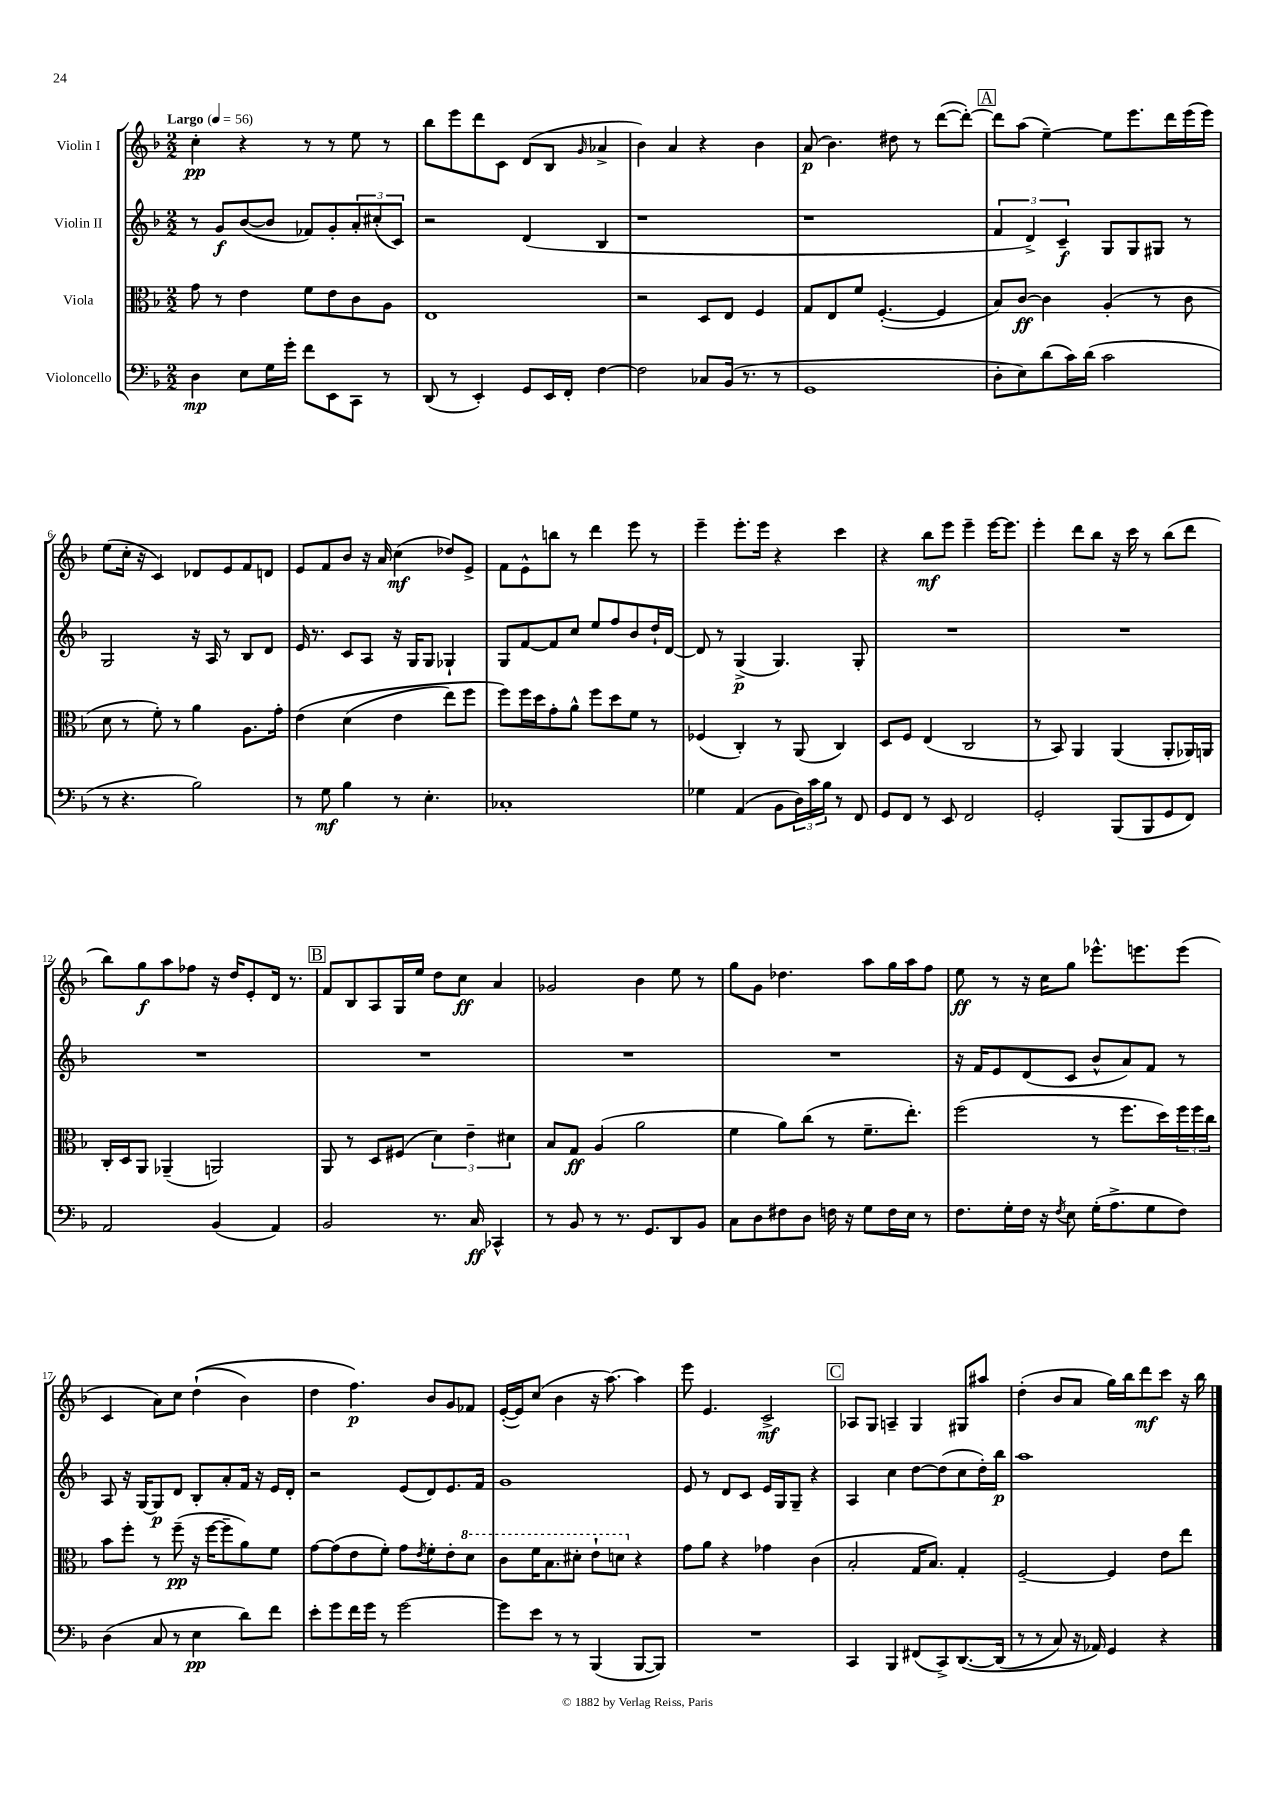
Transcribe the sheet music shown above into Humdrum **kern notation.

**kern	**kern	**kern	**kern
*staff4	*staff3	*staff2	*staff1
*clefF4	*clefC3	*clefG2	*clefG2
*k[b-]	*k[b-]	*k[b-]	*k[b-]
*M2/2	*M2/2	*M2/2	*M2/2
*MM56	*MM56	*MM56	*MM56
4D\	8g\	8r	4cc'\
.	8r	8g/L	.
8E\L	4e\	([8b-/	4r
16G\L	.	8b-/]J	.
16g'\JJ	.	.	.
8f\L	8f\L	8f-/L)	8r
8EE\	8e\	8g'/	8r
8CC\J	8c\	12a'/	8ee\
.	.	(12cc#'/	.
8r	8A\J	.	8r
.	.	12c/J)	.
=	=	=	=
(8DD/	1E	2r	8bb-\L
8r	.	.	8eee\
4EE'/)	.	.	8ddd\
.	.	.	8c\J
8GG/L	.	(4d/	(8d/L
16EE/L	.	.	8B-/J
16FF'/JJ	.	.	.
.	.	.	16qqg/
[4F\	.	4B-/	4a-^/
=	=	=	=
2F\]	2r	1r	4b-\)
.	.	.	4a/
8C-/L	8D/L	.	4r
(16BB-/Jk	8E/J	.	.
8.r	.	.	.
.	4F/	.	4b-\
8r	.	.	.
=	=	=	=
1GG	8G/L	1r	(8a/
.	8E/	.	4.b-\)
.	8f/J	.	.
.	([4.F'/	.	.
.	.	.	8dd#\
.	.	.	8r
.	4F/]	.	([8ddd\L
.	.	.	8ddd'\_J)
=	=	=	=
8D'\L	8B-/L)	6f/	8ddd\]L
8E\)	[8c/J	.	(8aa\J
.	.	6d^/)	.
(8d\	4c\]	.	[4ee~\)
.	.	6c~/	.
16c\L)	.	.	.
(16d\JJ	.	.	.
2c\	(4A'/	8G/L	8ee\]L
.	.	8G/	8.eee\
.	8r	8G#/J	.
.	.	.	16ddd\L
.	8c\	8r	(16eee\
.	.	.	16eee\JJ)
=	=	=	=
8r	8d\	2G/	(8ee\L
4.r	8r	.	16cc'\Jk
.	.	.	16r
.	8f'\)	.	4c/)
.	8r	.	.
2B-\)	4a\	16r	8d-/L
.	.	16A/	.
.	.	8r	8e/
.	8.A\L	8B-/L	8f/
.	.	8d/J	8d/J
.	16g'\Jk	.	.
=	=	=	=
8r	&(4e\	16e/	8e/L
.	.	8.r	.
8G\	.	.	8f/
4B-\	(4d\	8c/L	8b-/J
.	.	8A/J	16r
.	.	.	16a/
8r	4e\	16r	(4cc\
.	.	16G/LK	.
4.E'\	.	8G/J	.
.	8ee\L)	4G-`/	8dd-/L)
.	8ff\J	.	8e^/J
=	=	=	=
1C-'	8ff\L&)	8G/L	8f\L
.	16ff\L	[8f/	8e^^\
.	16dd\J	.	.
.	8g'\	8f/]	8bb\J
.	8a^^\J	8cc/J	8r
.	8ff\L	8ee/L	4ddd\
.	8dd\	8ff/	.
.	8f\J	8b-/	8eee\
.	8r	16dd`/L	8r
.	.	[16d/JJ	.
=	=	=	=
4G-\	(4F-/	8d/]	4eee~\
.	.	8r	.
(4AA/	4C'/)	(4G^/	8.eee'\L
.	.	.	16eee\Jk
8BB-\L	8r	4.G/)	4r
24D\L)	(8AA/	.	.
24c\	.	.	.
24B-\JJ	.	.	.
8r	4C/)	.	4ccc\
8FF/	.	8G'/	.
=	=	=	=
8GG/L	8D/L	1r	4r
8FF/J	8F/J	.	.
8r	(4E/	.	8bb-\L
8EE/	.	.	8eee\J
2FF/	2C/	.	4eee~\
.	.	.	[16eee\LK
.	.	.	8.eee\]J
=	=	=	=
2GG'/	8r	1r	4eee'\
.	8BB-/)	.	.
.	4AA/	.	8ddd\L
.	.	.	8bb-\J
(8BBB-/L	(4AA/	.	16r
.	.	.	16ccc\
8BBB-/	.	.	8r
8GG/	8AA'/L	.	(8bb-\L
8FF/J)	16AA-/L)	.	8ddd\J
.	16AA/JJ	.	.
=	=	=	=
2AA/	16C'/LL	1r	8bb-\L)
.	16D/J	.	.
.	8AA/J	.	8gg\
.	(4AA-~/	.	8aa\
.	.	.	8ff-\J
(4BB-/	2AA/)	.	16r
.	.	.	16dd/LK
.	.	.	8e'/
4AA/)	.	.	16d/Jk
.	.	.	8.r
=	=	=	=
2BB-/	8AA/	1r	8f/L
.	8r	.	8B-/
.	8D/L	.	8A/
.	(8F#/J	.	16G/L
.	.	.	16ee/JJ
8.r	6d\)	.	8dd\L
.	.	.	8cc\J
.	6e~\	.	.
16C/	.	.	.
4CC-^^/	.	.	4a/
.	6d#\	.	.
=	=	=	=
8r	8B-/L	1r	2g-/
8BB-/	8G/J	.	.
8r	(4A/	.	.
8.r	.	.	.
.	2a\	.	4b-\
8.GG/L	.	.	.
8DD/	.	.	8ee\
8BB-/J	.	.	8r
=	=	=	=
8C\L	4f\	1r	8gg\L
8D\	.	.	8g\J
8F#\	8a\L)	.	4.dd-\
8D\J	(8cc\J	.	.
16F\	8r	.	.
16r	.	.	.
8G\L	8.f~\L	.	8aa\L
16F\L	.	.	16gg\L
16E\JJ	8.ee'\J)	.	16aa\J
8r	.	.	8ff\J
=	=	=	=
8.F\L	(2ff\	16r	8ee\
.	.	16f/LK	.
.	.	8e/	8r
16G'\L	.	.	.
16F\JJ	.	(8d/	16r
16r	.	.	16cc\LK
8qF/	.	.	.
8E\	.	8c/J	8gg\J
(16G'\LK	8r	8b-^^/L	8.eee-^^\L
8.A^\	.	.	.
.	8.ff\L	8a/)	.
.	.	.	8.eee\
8G\	.	8f/J	.
.	16dd\L)	.	.
8F\J)	24ff\	8r	(8eee\J
.	24ff\	.	.
.	24cc\JJ	.	.
=	=	=	=
(4D\	8b-\L	8A/	4c/
.	8ff'\J	16r	.
.	.	[16G/LK	.
8C/	8r	8G/]	8a\L)
8r	(8ff~\	8d/J	8cc\J
4E\	16r	8B-'/L	&((4dd`\
.	[16ff\LK	.	.
.	8ff~\]	8a'/	.
8d\L)	8a\)	16f/Jk	4b-\)
.	.	16r	.
8f\J	8f\J	16e/LL	.
.	.	16d'/JJ	.
=	=	=	=
8e'\L	[8g\L	2r	4dd\
8g\	(8g\]	.	.
16f\L	8e\	.	4.ff\&)
16g\JJ	.	.	.
8r	8f'\J)	.	.
[2g\	8g\L	(8e/L	.
.	8qe/	.	.
.	8f'\	8d/)	8b-/L
.	8e'\	8.e/	8g/
.	8dd\J	.	8f-/J
.	.	16f/Jk	.
=	=	=	=
8g\]L	8cc\L	1g	([16e'/LL
.	.	.	16e/]J)
8e\J	16ff\K	.	(8cc/J
.	8.b-\	.	.
8r	.	.	4b-\
8r	8dd#'\J	.	.
(4BBB-/	8ee`\L	.	16r
.	.	.	[8.aa\)
.	8dd\J	.	.
[8BBB-/L	4r	.	4aa\]
8BBB-/]J)	.	.	.
=	=	=	=
1r	8g\L	8e/	8eee\
.	8a\J	8r	4.e/
.	4r	8d/L	.
.	.	8c/J	.
.	4g-\	16e/LL	2c^/
.	.	16G/J	.
.	.	8G~/J	.
.	(4c\	4r	.
=	=	=	=
4CC/	2B-'/	4A/	8A-/L
.	.	.	8G/J
4BBB-/	.	4cc\	4A~/
(8FF#/L	16G/LK	[8dd\L	4G/
.	8.B-/J)	.	.
8CC^/)	.	(8dd\]	.
&([8.DD/	4G'/	8cc\	8G#/L
.	.	16dd'\L)	8aa#/J
(16DD/]Jk	.	16bb-\JJ	.
=	=	=	=
8r	[2F~/	1aa	(4dd'\
8r	.	.	.
8C/)	.	.	8b-/L
16r	.	.	8a/J
16AA-/&)	.	.	.
4GG/	4F/]	.	16gg\LL)
.	.	.	16bb-\J
.	.	.	8ddd\
4r	8e\L	.	8ccc\J
.	8ee\J	.	16r
.	.	.	16bb-\
==	==	==	==
*-	*-	*-	*-
